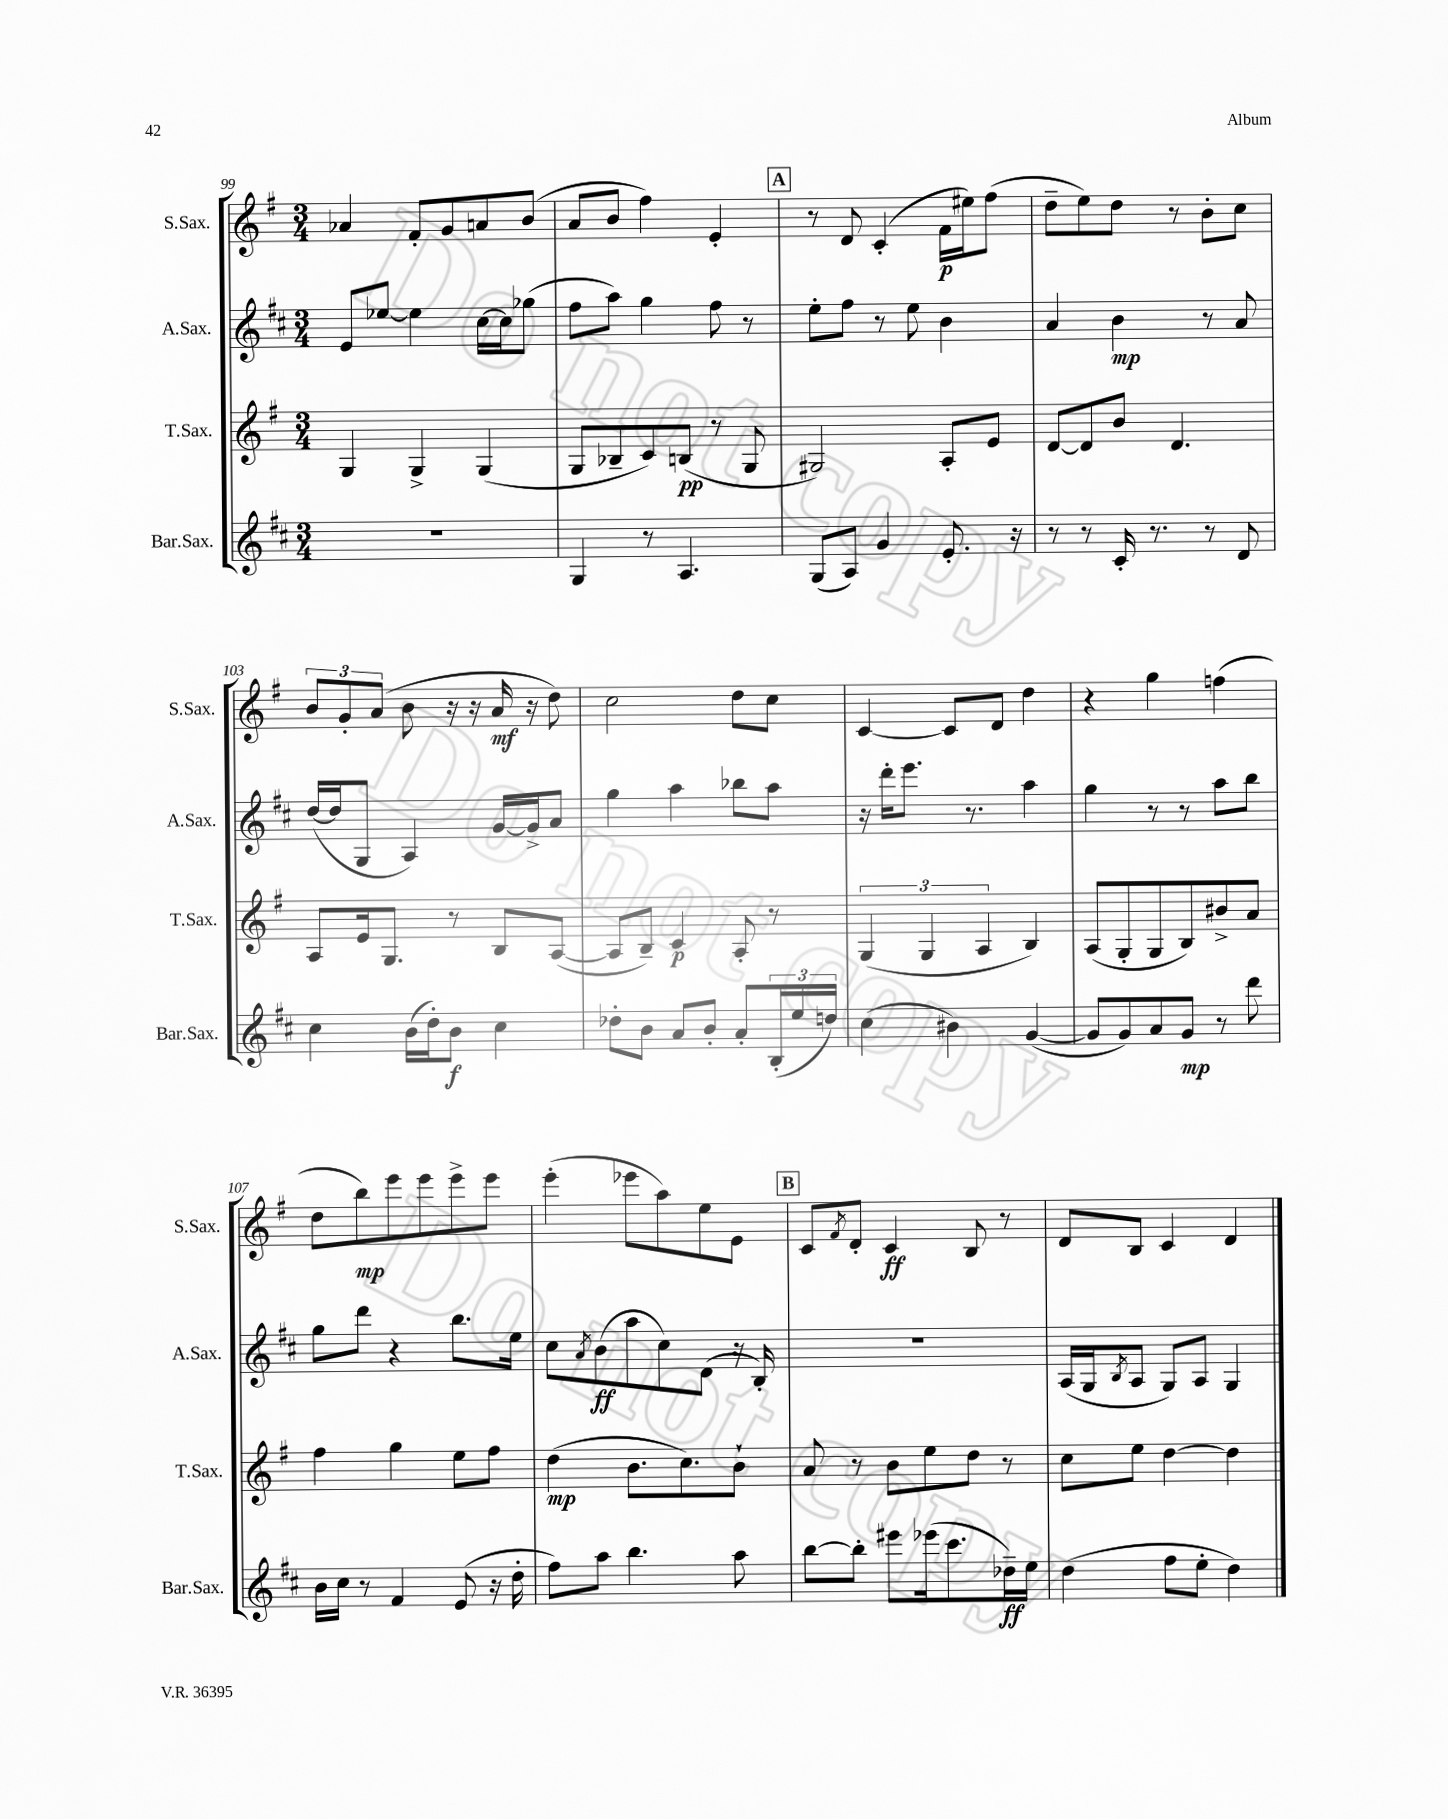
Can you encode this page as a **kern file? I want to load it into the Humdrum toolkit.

**kern	**kern	**kern	**kern
*staff4	*staff3	*staff2	*staff1
*clefG2	*clefG2	*clefG2	*clefG2
*k[f#c#]	*k[f#]	*k[f#c#]	*k[f#]
*M3/4	*M3/4	*M3/4	*M3/4
2.r	4G	8e	4a-
.	.	[8ee-	.
.	4G^	4ee-]	8f#'
.	.	.	8g
.	(4G	[16cc#	8a
.	.	16cc#]	.
.	.	(8gg-	(8b
=	=	=	=
4G	8G	8ff#	8a
.	8B-~	8aa)	8b
8r	8c)	4gg	4ff#)
4.A	(8B	.	.
.	8r	8ff#	4e'
.	8G	8r	.
=	=	=	=
(8G	2G#)	8ee'	8r
8A)	.	8ff#	8d
4g	.	8r	(4c'
.	.	8ee	.
8.e'	8A'	4b	16f#
.	.	.	16ee#)
.	8e	.	(8ff#
16r	.	.	.
=	=	=	=
8r	[8d	4a	8dd~
8r	8d]	.	8ee)
16c#'	8b	4b	8dd
8.r	.	.	.
.	4.d	.	8r
8r	.	8r	8b'
8d	.	8a	8cc
=	=	=	=
4cc#	8A	([16dd	12b
.	.	16dd]	.
.	.	.	12g'
.	16e	8G	.
.	.	.	(12a
.	8.G	.	.
(16b	.	4A)	8b
16dd')	.	.	.
8b	8r	.	16r
.	.	.	16r
4cc#	8B	[16g	16a
.	.	16g^]	16r
.	([8A	8a	8dd)
=	=	=	=
8dd-'	8A]	4gg	2cc
8b	8B~)	.	.
8a	4c	4aa	.
8b'	.	.	.
8a'	8A'	8bb-	8dd
(24B'	8r	8aa	8cc
24ee	.	.	.
24dd)	.	.	.
=	=	=	=
(4cc#	(6G	16r	[4c
.	.	16ddd'	.
.	.	8.eee	.
.	6G	.	.
4b#)	.	.	8c]
.	.	8.r	.
.	6A	.	.
.	.	.	8d
([4g	4B)	4aa	4dd
=	=	=	=
8g]	(8A	4gg	4r
8g)	8G'	.	.
8a	8G	8r	4gg
8g	8B)	8r	.
8r	8b#^	8aa	(4ff
8ddd	8a	8bb	.
=	=	=	=
16b	4ff#	8gg	8dd
16cc#	.	.	.
8r	.	8ddd	8bb)
4f#	4gg	4r	8eee
.	.	.	8eee
(8e	8ee	8.bb	8eee^
16r	8ff#	.	8eee
16dd'	.	16ee	.
=	=	=	=
8ff#)	(4dd	8cc#	(4eee'
.	.	8qa	.
8aa	.	(8b	.
4.bb	8.b	8aa	8eee-
.	.	8cc#)	8aa)
.	8.cc)	.	.
.	.	(8d	8ee
8aa	8b`	16r	8e
.	.	16B')	.
=	=	=	=
[8bb	8a	2.r	8c
.	.	.	8qf#
8bb']	8r	.	8d'
8eee#	8b	.	4c
(16eee-	8ee	.	.
8.ccc#	.	.	.
.	8dd	.	8B
16dd-~)	8r	.	8r
16ee	.	.	.
=	=	=	=
(4dd	8cc	(16A	8d
.	.	16G	.
.	.	8qB	.
.	8ee	8A	8B
8ff#	[4dd	8G)	4c
8ee'	.	8A	.
4dd)	4dd]	4G	4d
==	==	==	==
*-	*-	*-	*-
